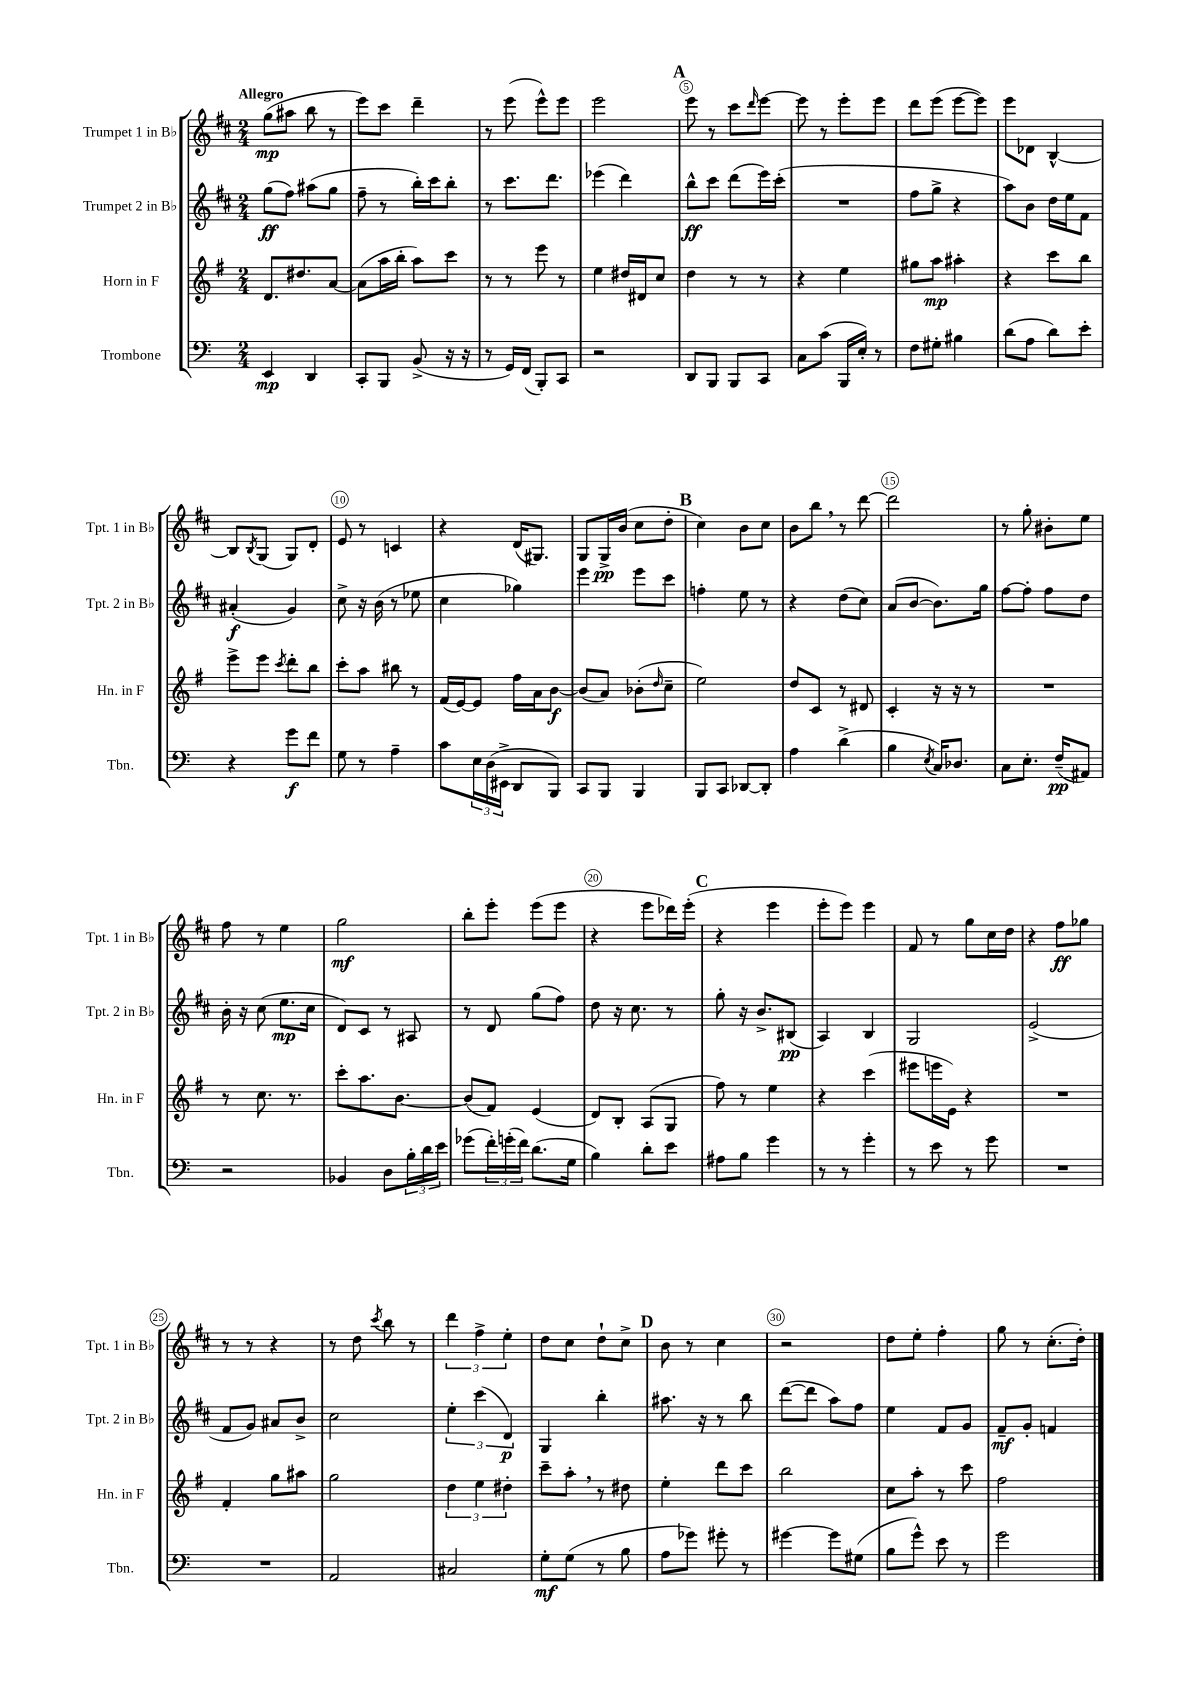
<<
\new StaffGroup <<
\new Staff = "s0" \with { instrumentName = "Trumpet 1 in Bb" shortInstrumentName = "Tpt. 1 in Bb" } {
    \clef treble \key d \major \numericTimeSignature \time 2/4 \tempo "Allegro"
    g''8\mp( ais''8 b''8 r8 |
    e'''8) cis'''8 d'''4-- |
    r8 e'''8( e'''8-^) e'''8 |
    e'''2 |
    \mark \markup { \bold "A" } e'''8 r8 cis'''8 \grace { d'''16 } e'''8~ |
    e'''8 r8 e'''8-. e'''8 |
    d'''8 e'''8( e'''8~ e'''8) |
    e'''8 des'8 b4~-^ |
    b8 \acciaccatura { b8 } g8( g8) d'8-. |
    e'8 r8 c'4 |
    r4 d'16( gis8.) |
    g8 g16->\pp b'16( cis''8 d''8-. |
    \mark \markup { \bold "B" } cis''4) b'8 cis''8 |
    b'8 b''8 \breathe r8 d'''8~ |
    d'''2 |
    r8 g''8-. bis'8-. e''8 |
    fis''8 r8 e''4 |
    g''2\mf |
    b''8-. e'''8-. e'''8( e'''8 |
    r4 e'''8 des'''16) e'''16-.( |
    \mark \markup { \bold "C" } r4 e'''4 |
    e'''8-. e'''8) e'''4 |
    fis'8 r8 g''8 cis''16 d''16 |
    r4 fis''8\ff ges''8 |
    r8 r8 r4 |
    r8 d''8 \acciaccatura { cis'''8 } b''8 r8 |
    \tuplet 3/2 { d'''4 fis''4-> e''4-. } |
    d''8 cis''8 d''8-! cis''8-> |
    \mark \markup { \bold "D" } b'8 r8 cis''4 |
    r2 |
    d''8 e''8-. fis''4-. |
    g''8 r8 cis''8.-.( d''16-.) \bar "|." |
}
\new Staff = "s1" \with { instrumentName = "Trumpet 2 in Bb" shortInstrumentName = "Tpt. 2 in Bb" } {
    \clef treble \key d \major \numericTimeSignature \time 2/4
    g''8\ff( fis''8) ais''8( g''8 |
    fis''8-- r8 b''16-.) cis'''16 b''8-. |
    r8 cis'''8. d'''8. |
    ees'''4( d'''4) |
    \mark \markup { \bold "A" } b''8-^\ff cis'''8 d'''8( e'''16) cis'''16-.( |
    R2 |
    fis''8 g''8-> r4 |
    a''8) b'8 d''16 e''16 fis'8 |
    ais'4-.\f( g'4) |
    cis''8-> r16 b'16( r8 ees''8 |
    cis''4 ges''4) |
    e'''4 e'''8 cis'''8 |
    \mark \markup { \bold "B" } f''4-. e''8 r8 |
    r4 d''8( cis''8) |
    a'8( b'8~ b'8.) g''16 |
    fis''8~ fis''8-. fis''8 d''8 |
    b'16-. r16 cis''8( e''8.\mp cis''16 |
    d'8) cis'8 r8 ais8 |
    r8 d'8 g''8( fis''8) |
    d''8 r16 cis''8. r8 |
    \mark \markup { \bold "C" } g''8-. r16 b'8.-> bis8\pp( |
    a4) b4 |
    g2 |
    e'2->( |
    fis'8 g'8) ais'8 b'8-> |
    cis''2 |
    \tuplet 3/2 { e''4-. cis'''4( d'4\p) } |
    g4 b''4-. |
    \mark \markup { \bold "D" } ais''8. r16 r8 b''8 |
    d'''8~( d'''8 a''8) fis''8 |
    e''4 fis'8 g'8 |
    fis'8--\mf g'8-. f'4 \bar "|." |
}
\new Staff = "s2" \with { instrumentName = "Horn in F" shortInstrumentName = "Hn. in F" } {
    \clef treble \key g \major \numericTimeSignature \time 2/4
    d'8. dis''8. a'8~ |
    a'8( a''16 b''16-. a''8) c'''8 |
    r8 r8 e'''8 r8 |
    e''4 dis''16 dis'16 c''8 |
    \mark \markup { \bold "A" } d''4 r8 r8 |
    r4 e''4 |
    gis''8 a''8\mp ais''4-. |
    r4 c'''8 b''8 |
    e'''8-> e'''8 \acciaccatura { c'''8 } d'''8-. b''8 |
    c'''8-. a''8 bis''8 r8 |
    fis'16( e'16~) e'8 fis''16 a'16 b'8~\f |
    b'8( a'8) bes'8-.( \grace { d''16 } c''8-- |
    \mark \markup { \bold "B" } e''2) |
    d''8 c'8 r8 dis'8 |
    c'4-. r16 r16 r8 |
    R2 |
    r8 c''8. r8. |
    c'''8-. a''8. b'8.~ |
    b'8( fis'8) e'4( |
    d'8) b8-. a8( g8 |
    \mark \markup { \bold "C" } fis''8) r8 e''4 |
    r4 c'''4( |
    eis'''8 e'''16 e'16) r4 |
    R2 |
    fis'4-. g''8 ais''8 |
    g''2 |
    \tuplet 3/2 { d''4 e''4 dis''4-. } |
    c'''8-- a''8-. \breathe r8 dis''8 |
    \mark \markup { \bold "D" } e''4-. d'''8 c'''8 |
    b''2 |
    c''8 a''8-. r8 c'''8 |
    fis''2 \bar "|." |
}
\new Staff = "s3" \with { instrumentName = "Trombone" shortInstrumentName = "Tbn." } {
    \clef bass \key c \major \numericTimeSignature \time 2/4
    e,4\mp d,4 |
    c,8-. b,,8 b,8->( r16 r16 |
    r8 g,16) f,16( b,,8-.) c,8 |
    r2 |
    \mark \markup { \bold "A" } d,8 b,,8 b,,8 c,8 |
    c8 c'8( b,,16 e16-.) r8 |
    f8 gis8-. bis4 |
    d'8( a8 d'8) e'8-. |
    r4 g'8\f f'8 |
    g8 r8 a4-- |
    c'8 \tuplet 3/2 { e16 d16( eis,16-> } d,8 b,,8) |
    c,8 b,,8 b,,4 |
    \mark \markup { \bold "B" } b,,8 c,8 des,8~ des,8-. |
    a4 d'4->( |
    b4 \acciaccatura { e8 } c16) des8. |
    c8 e8.-. f16--\pp( ais,8) |
    r2 |
    bes,4 d8 \tuplet 3/2 { b16-. d'16 e'16 } |
    ges'8( \tuplet 3/2 { f'16-.) g'16-.( f'16) } d'8.( g16 |
    b4) d'8-. e'8 |
    \mark \markup { \bold "C" } ais8 b8 g'4 |
    r8 r8 g'4-. |
    r8 e'8 r8 g'8 |
    R2 |
    R2 |
    a,2 |
    cis2 |
    g8-.\mf g8( r8 b8 |
    \mark \markup { \bold "D" } a8 ges'8) gis'8-. r8 |
    gis'4~ gis'8 gis8( |
    b8 g'8-^) e'8 r8 |
    g'2 \bar "|." |
}
>>
>>
\layout { \context { \Score \override BarNumber.break-visibility = ##(#f #t #t) barNumberVisibility = #(every-nth-bar-number-visible 5) \override BarNumber.stencil = #(make-stencil-circler 0.1 0.3 ly:text-interface::print) } }
